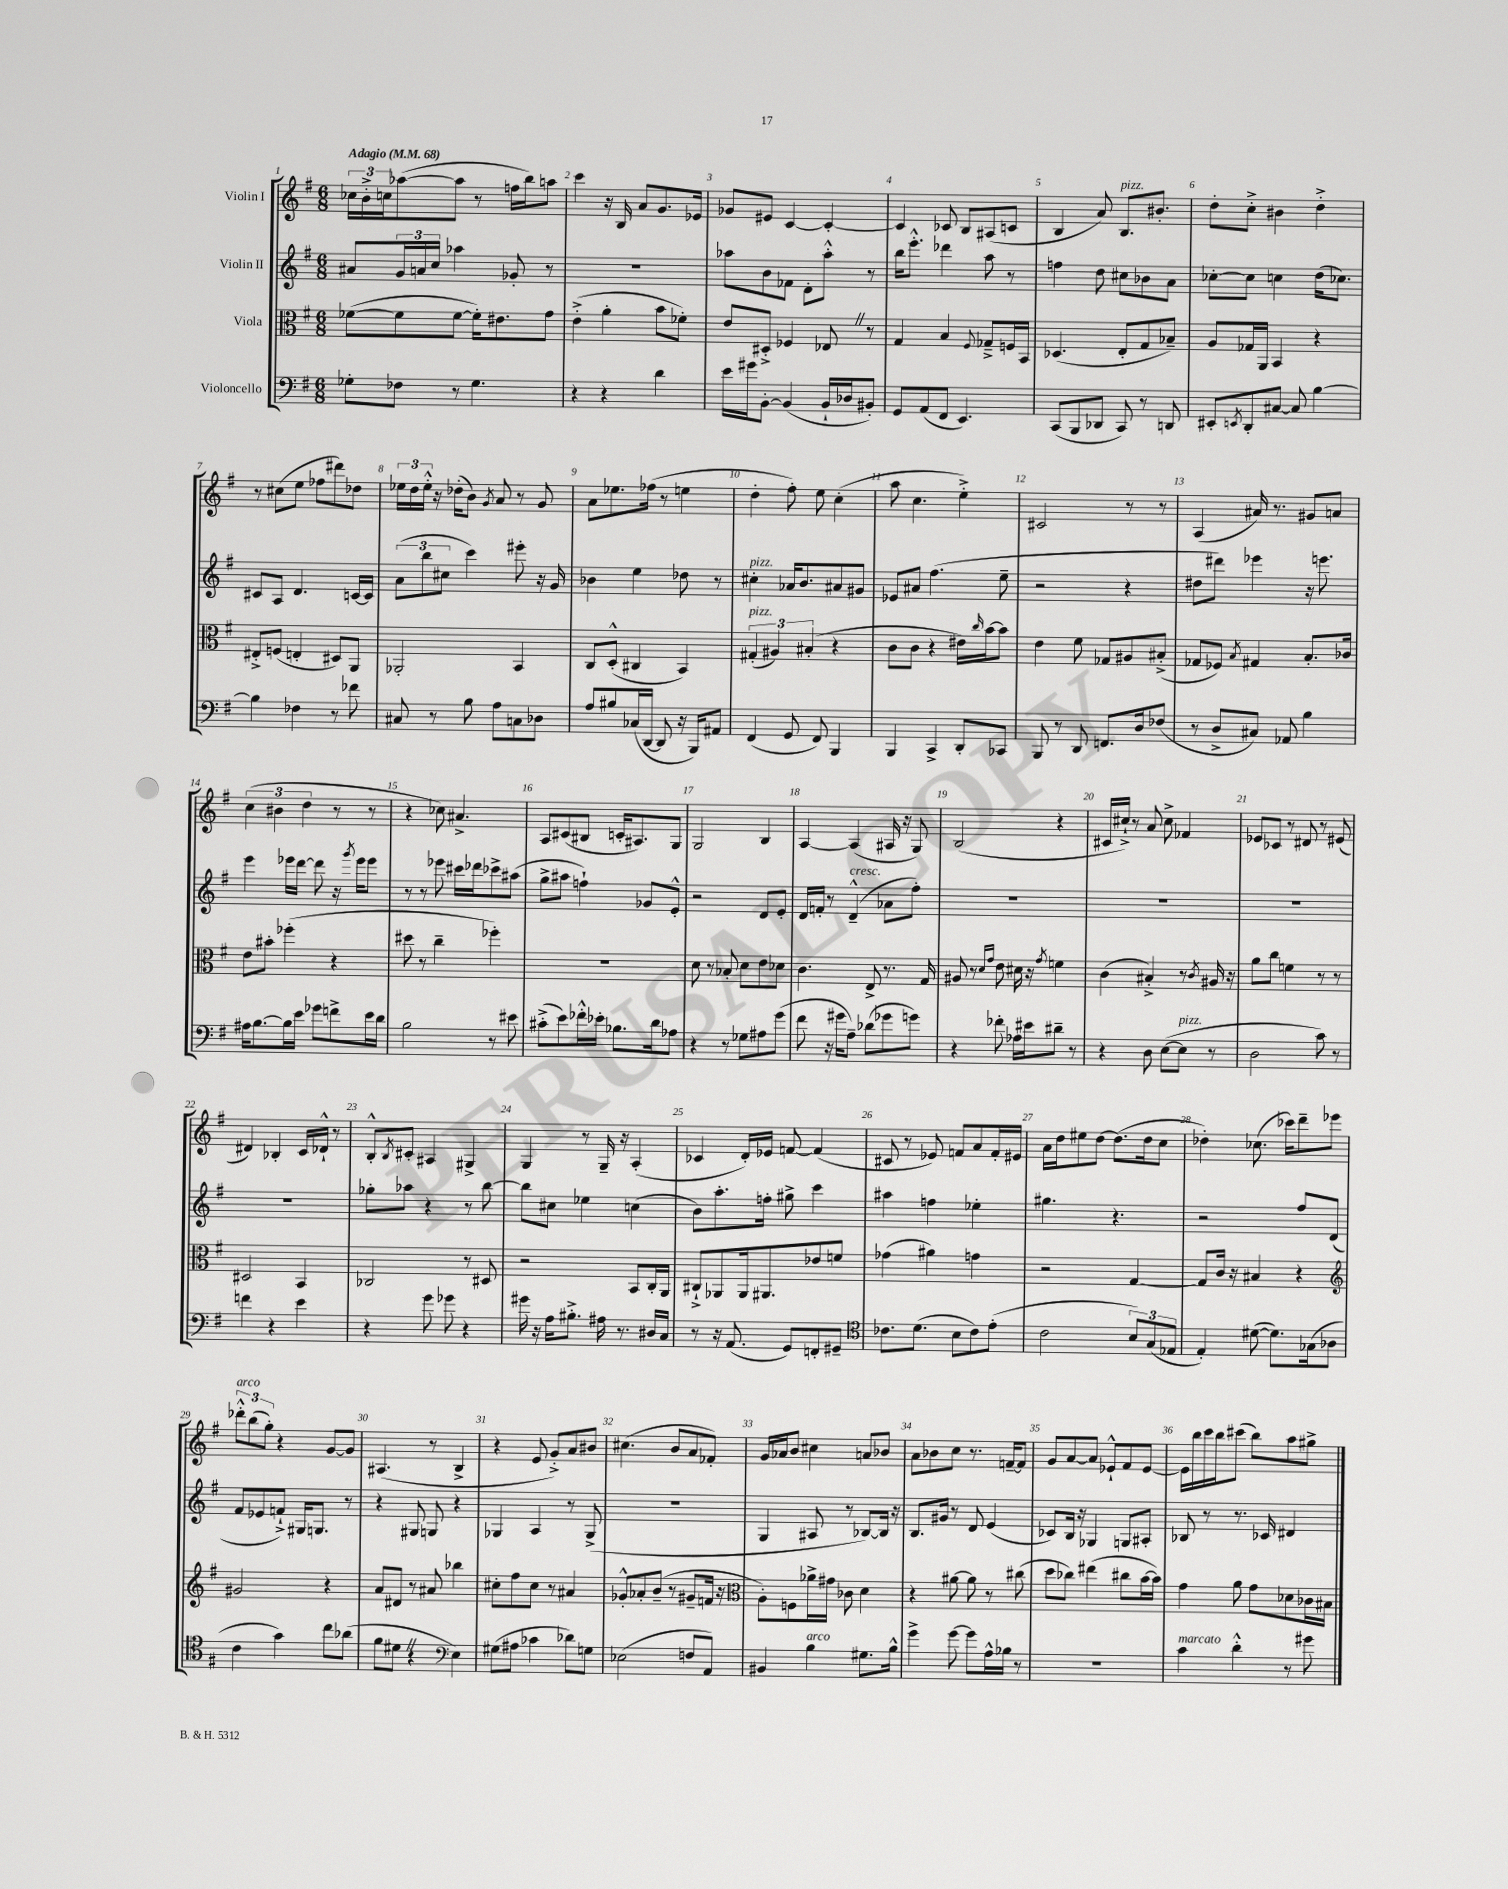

**kern	**kern	**kern	**kern
*staff4	*staff3	*staff2	*staff1
*clefF4	*clefC3	*clefG2	*clefG2
*k[f#]	*k[f#]	*k[f#]	*k[f#]
*M6/8	*M6/8	*M6/8	*M6/8
*MM68	*MM68	*MM68	*MM68
8G-'\L	([8f-\L	8a#/L	24cc-\LL
.	.	.	24b'^\
.	.	.	24cc\J
8F-\J	8f-\]	24g/L	([8aa-\
.	.	24a/	.
.	.	24cc/JJ	.
8r	[8f-\J	4aa-\	8aa-\]J
4.G-\	16f-'\]LK)	.	8r
.	8.e#\	.	.
.	.	8g-'/	16ff\LL
.	.	.	16bb\J)
.	8g\J	8r	8aa\J
=	=	=	=
4r	(4e'^\	2.r	4ccc\
4r	4a'\	.	16r
.	.	.	16B/
.	.	.	8a/L
4d\	8b\L	.	8.g/
.	8f-'\J)	.	.
.	.	.	16e-/Jk
=	=	=	=
16e\LL	8e/L	8aa-\L	8g-/L
16g#\J	.	.	.
[8BB'\J	8D#'^/J	8b\	8e#/J
(4BB/]	4F-/	8f-\J	[4c/
.	.	8d'\L	.
16BB`/LL	8E-/	8aa-'^^\J	4c'/_
16D-/J	.	.	.
8BB#'/J)	8r	8r	.
=	=	=	=
8GG/L	4G/	16bb\LK	4c/]
.	.	8.eee'^^\J	.
(8AA/	.	.	.
8FF#/J	4B/	4ddd-\	8c-/
4.EE/)	.	.	8B/L
.	8qqF#/	.	.
.	8G-~^/L	8aa\	(8A#/
.	16F/L	8r	8c/J
.	16BB/JJ	.	.
=	=	=	=
(8CC/L	(4.D-/	4ff\	4B/
8BBB/	.	.	.
8DD-/J	.	8dd\	8a/)
8CC/)	8E'/L	8cc#\L	8.B/L
8r	8G/	8b-\	.
.	.	.	8.b#'/J
8DD/	8B-~/J)	8a\J	.
=	=	=	=
8EE#'/L	8A/L	[8cc-'\L	8dd'\L
8qEE/	.	.	.
8DD'/	16G-/L	8cc-\]J	8cc'^\J
.	16AA/JJ	.	.
[8C#/J	4BB/	4cc\	4b#\
8C#/]	.	.	.
[4B\	4r	(16dd\LK	4dd'^\
.	.	8.cc-\J)	.
=	=	=	=
4B\]	8E#'^/L	8c#/L	8r
.	(8F/J	8A/J	(8cc#\L
4F-\	4E'/	4.d/	8ee\J
.	.	.	8ff-\L
8r	8D#/L)	.	8ddd#\)
8f-\	8AA/J	[16c/LL	8dd-\J
.	.	16c/]JJ	.
=	=	=	=
8C#/	2AA-'/	(12a\L	24ee-\LL
.	.	.	24dd\
.	.	12bb\	24ee-'^^\JJ
8r	.	.	16r
.	.	12cc#\J	.
.	.	.	(16dd-'\LK
8B\	.	4ccc\)	8b\J)
.	.	.	8qg/
8A\L	.	.	8a/
8C\	4BB/	8eee#'\	8r
8D-\J	.	16r	8g/
.	.	16g/	.
=	=	=	=
8A/L	8C/L	4b-\	8a\L
8B#/	(8D'^^/J	.	8.ee-\
(16C-/L	4C#/	4ee\	.
[16DD/JJ	.	.	(16ff-\Jk
8DD/]	.	.	8r
16r	4BB/)	8dd-\	4ee\
16BBB/LK)	.	.	.
8AA#/J	.	8r	.
=	=	=	=
(4FF#/	(6G#'/	4cc#'\	4dd'\
.	6A#/)	.	.
8GG/	.	16a-/LK	8ff#'\)
.	.	8.b/	.
.	(6B#'/	.	.
8FF#/)	.	.	8ee\
4BBB/	4r	8a#/	(4cc'\
.	.	8g#/J	.
=	=	=	=
4BBB/	8c\L	8e-/L	8aa\
.	8c\J	8a#/J	4.cc\
4CC^/	4r	(4.ff#\	.
8DD'/L	16e#\LL)	.	4ee'^\)
.	16qqcc/	.	.
.	[16b\J	.	.
8CC-/J	8b\]J	8ee~\	.
=	=	=	=
8BBB/	4e\	2r	2c#/
8r	.	.	.
8DD/	8f#\	.	.
8.FF/L	8G-/L	.	.
.	8A#/	4r	8r
16D/k	.	.	.
(8F-/J	(8B#'^/J	.	8r
=	=	=	=
8r	8G-/L	8dd#\L	(4A/
8D^/L	8F-/J)	8ddd#\J)	.
.	8qB/	.	.
8C#/J)	4G#/	4eee-\	16a#/)
.	.	.	8.r
8AA-/	.	.	.
4B\	8.B'/L	16r	8g#/L
.	.	8.eee\	.
.	.	.	8a/J
.	16c-/Jk	.	.
=	=	=	=
16A#\LK	8e\L	4eee\	(6cc\
[8.B\	.	.	.
.	8b#'\J	.	.
.	.	.	6b#\
16B\]L	(4ff-'\	16eee-\LL	.
16e\JJ	.	[16ddd\JJ	.
.	.	.	6dd\
8g-\L	.	8ddd\]	.
8f^\	4r	16r	8r
.	.	8qggg/	.
.	.	16eee-\LK	.
16e\L	.	8eee-\J	8r
16d\JJ	.	.	.
=	=	=	=
2B\	8dd#\	8r	4r
.	8r	8r	.
.	4cc~\	8eee-\	8cc-\)
.	.	16ccc#\LL	4.a#^/
.	.	16ddd-\J	.
8r	4ff-'\)	8ccc-^\	.
8e#\	.	(8aa#\J	.
=	=	=	=
(8c#'^\L	2.r	8gg^\L	8A/L
8e\)	.	8aa#\J	(8c#/
16f-'^^\L	.	4ff`\)	8B#/J
16e-'\JJ	.	.	.
8.B-\L	.	.	16c'/LK
.	.	.	8.A#/)
.	.	8g-/L	.
16d\k	.	.	.
8A-\J	.	8e'^^/J	8G/J
=	=	=	=
4r	8d\	2r	2G/
.	8r	.	.
8r	8B-'/	.	.
8G-\L	8d\L	.	.
8A#\	8e\	8d/L	4B/
(8g\J	8d-\J	8e'/J	.
=	=	=	=
8f#\	4.c\	16d/LL	[4A/
.	.	16f'/JJ	.
16r	.	8r	.
16g#\LK	.	.	.
8A~\J)	.	(4d~^^/	(4A/]
(8d-\L	8E^/	.	.
8g-\	8.r	8a-\L	16A#/
.	.	.	16r
8g\J)	.	8ff#'\J)	8G/)
.	16G/	.	.
=	=	=	=
4r	8A#/	2.r	(2B/
.	8r	.	.
.	16qqd/LL	.	.
.	16qqg/JJ	.	.
8f-'\	8e\	.	.
16A-\LL	16d#\	.	.
16e#\J	16r	.	.
.	8qg/	.	.
8d#~\J	4f\	.	4r
8r	.	.	.
=	=	=	=
4r	(4c\	2.r	16c#/LL
.	.	.	16cc#`^/JJ)
.	.	.	8r
8D\	4B#'^/)	.	8a/
([8E\L	.	.	8cc#^\
8E\]J	8r	.	4f-/
.	8qc/	.	.
8r	16A#/	.	.
.	16r	.	.
=	=	=	=
2D\	8a\L	2.r	8e-/L
.	8cc\J	.	8c-/J
.	4f\	.	8r
.	.	.	8d#/
8c\)	8r	.	8r
8r	8r	.	(8e#/
=	=	=	=
4f\	2D#/	2.r	4d#/)
4r	.	.	4B-'/
4e\	4BB/	.	16c/LL
.	.	.	16d-`^^/JJ
.	.	.	8r
=	=	=	=
4r	2C-/	8gg-'\L	8B'^^/L
.	.	.	8qB/
.	.	8aa-\J	8c#'/J
8g\	.	4r	4A#/
8g-\	.	.	.
4r	8r	8r	4G#^/
.	8D#/	[8bb\	.
=	=	=	=
16g#\	2r	8bb\]L	4G/
16r	.	.	.
16A\LK	.	8cc#\J	.
8.B#'^\J	.	.	.
.	.	4ee-\	8r
16A#\	.	.	16G~/
8.r	.	.	16r
.	8BB/L	(4cc\	(4A'/
16D#/LL	16C'/L	.	.
16C/JJ	16AA/JJ	.	.
=	=	=	=
8r	8C#`^/L	8b\L)	4c-/
16r	8AA-/	8.aa'\	.
(8.AA/	.	.	.
.	16AA-/k	.	16d'/LL)
.	8.AA#/	16ff'\Jk	16e-/JJ
8GG/L)	.	8gg#^\	[8f/
8FF'/	8e-/	4ccc\	(4f/]
8GG#~/J	8f/J	.	.
=	=	=	=
*clefC4	*	*	*
8.c-\L	(4g-\	4aa#\	8c#/
.	.	.	8r
(8.d\J	.	.	.
.	4a#\)	4ff\	8e-/)
8B\L	.	.	8f/L
8c-\)	4g\	4ee-'\	8a/
(8e'\J	.	.	16f'/L
.	.	.	16e#/JJ
=	=	=	=
2c\	2r	4.gg#\	16a\LL
.	.	.	16dd\J
.	.	.	8ee#\
.	.	.	[8dd\J
.	.	4.r	(8.dd\]L
12B/L)	[4G/	.	.
.	.	.	16dd\k
(12G/	.	.	.
.	.	.	8cc\J
12E-/J	.	.	.
=	=	=	=
4E'/)	8G/]L	2r	4dd-'\)
.	16c/Jk	.	.
.	16r	.	.
([8d#\	4B#/	.	(8.cc-\
8.d#\]L)	.	.	.
.	.	.	16ccc-\LK)
.	4r	8ff#/L	8ddd~\
(16G-\k	.	.	.
8A-\J	.	(8d/J	8eee-\J
=	=	=	=
*	*clefG2	*	*
4c\	2g#/	8f#/L	12ddd-'^^\L
.	.	.	(12bb\
.	.	8e-/	.
.	.	.	12gg'\J)
4g\)	.	8f`^/J)	4r
.	.	16G#/LK	.
.	.	8.G/J	.
8cc\L	4r	.	[8g/L
(8a-\J	.	8r	8g/]J
=	=	=	=
8f#\L	8a/L	4r	(4.A#/
8d#\J	8d#/J	.	.
4r	8r	8G#/	.
.	8a#/	8G/	8r
*clefF4	*	*	*
4E\)	4bb-\	4r	4B^/
=	=	=	=
(8G#\L	8cc#'\L	4G-/	4r
8A#\J	8ff#\	.	.
4c-\	8cc#\J	4A/	8e/
.	8r	.	8g'^/L)
8d-\L)	4a#/	8r	8a/
8G\J	.	(8G-^/	8b#/J
=	=	=	=
(2E-\	8g-'^^/L	2.r	(4.cc#\
.	8a-'/	.	.
.	(8b~/J	.	.
.	8r	.	8b/L
8F/L	8g#~/L	.	8a/
8AA/J)	16f/Jk	.	8f-'/J)
.	16r	.	.
=	=	=	=
*	*clefC3	*	*
4BB#/	8A'\L)	4G/	16g/LL
.	.	.	16a-/J
.	8F\	.	8b/J
4B\	16a-^\L	8A#/	4cc#\
.	16g#\JJ	.	.
.	8c-\	8r	.
8.G#\L	4d\	[8B-/L)	8a/L
.	.	16B-/]Jk	8b-/J
16B^^\Jk	.	16r	.
=	=	=	=
4g^\	4r	8.B/L	8a\L
.	.	.	8b-\
.	.	16g#/Jk	.
[8g\	[8a#\	8r	8cc\J
8g\]L	8a#\]	8d/	8.r
16A^^\L	8r	(4e/	.
16B-\JJ	.	.	[16f~/LK
8r	(8cc#\	.	8f/]J
=	=	=	=
2.r	8dd\L	8c-/L)	8g/L
.	8cc-\J)	16B/Jk	[8a/
.	.	16r	.
.	(4ee#\	4G-/	8a/]J
.	.	.	8e-`^^/L
.	8cc#\L	8G/L	8f#/
.	[16b\L	8A#'/J	[8e-/J
.	16b\]JJ)	.	.
=	=	=	=
4c\	4g\	8B-/	16e-\]LL
.	.	.	16bb\
.	.	8r	16ccc\
.	.	.	16bb\J
4d'^^\	8a\	8.r	(8ccc#\J
.	8g\L	.	8bb\L)
.	.	16c-/	.
8r	8d-\	4d#/	8aa\
8g#\	16c-\L	.	8gg#^\J
.	16B#\JJ	.	.
==	==	==	==
*-	*-	*-	*-
